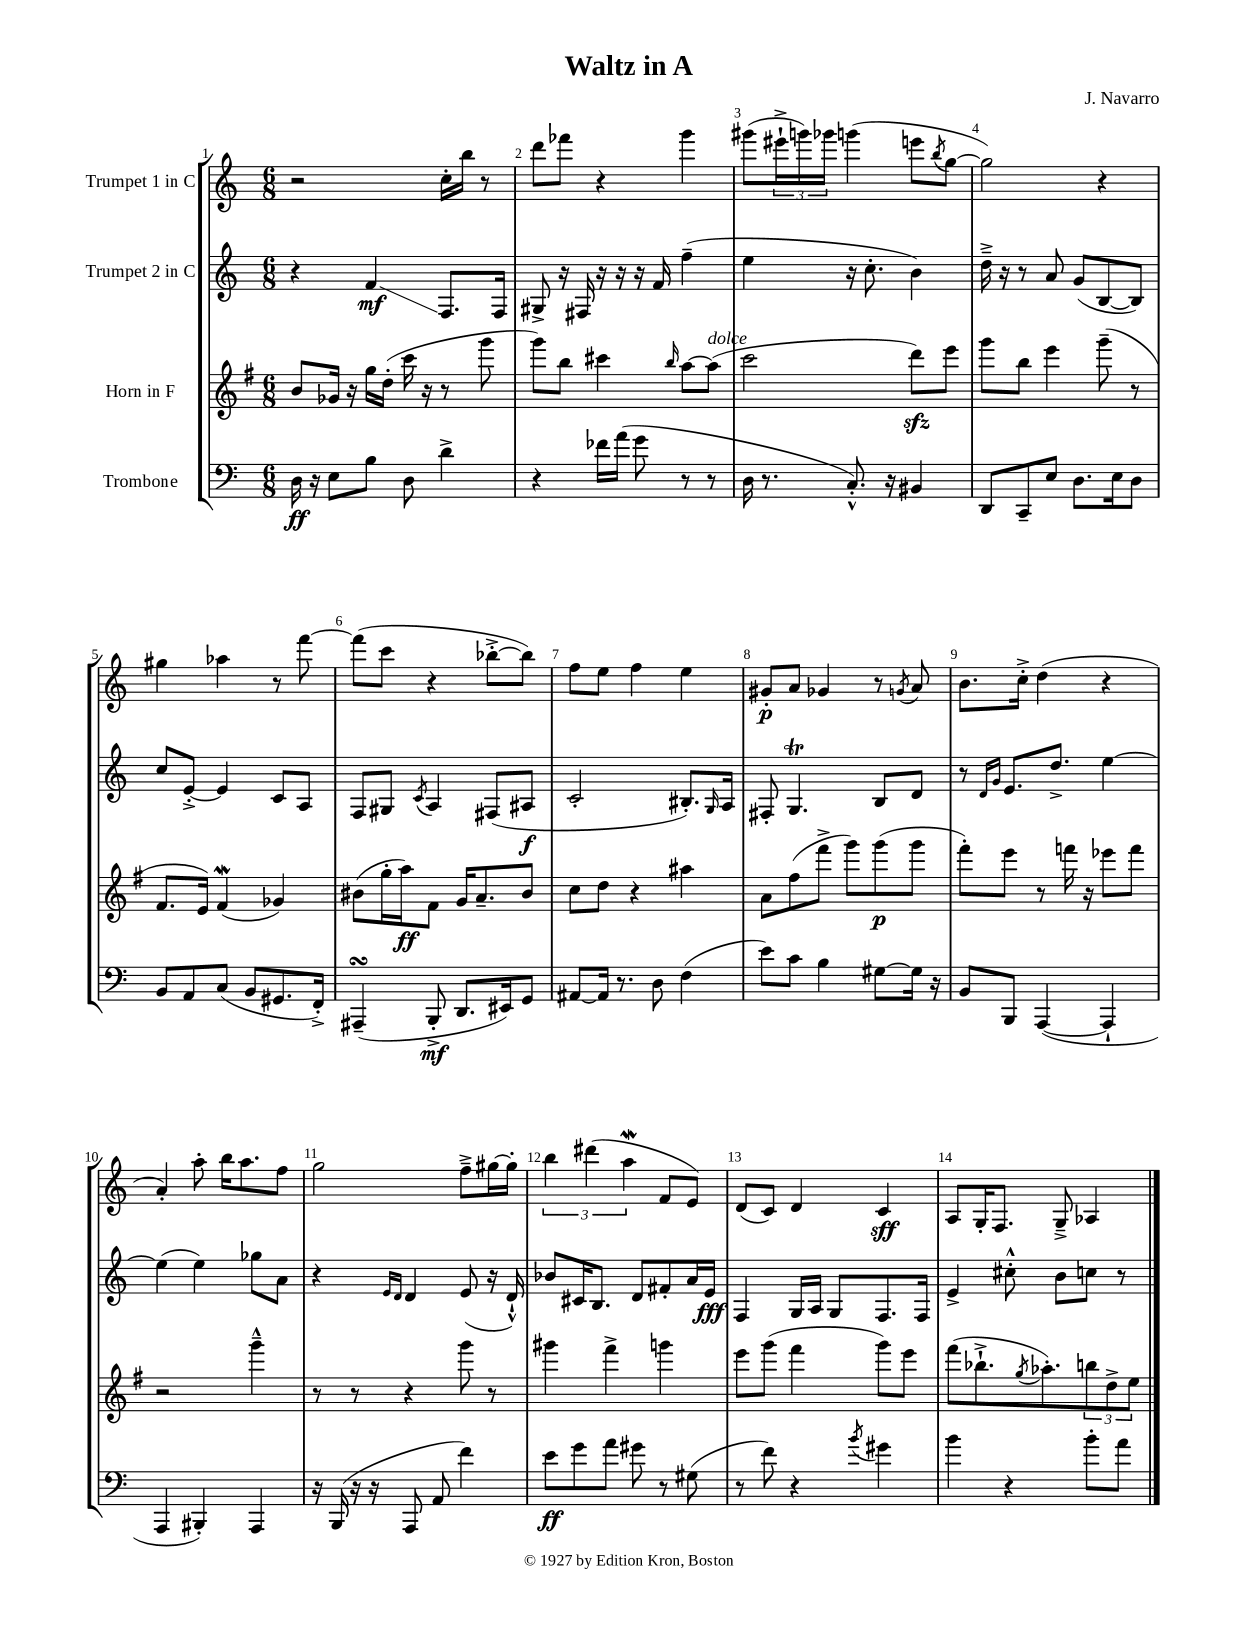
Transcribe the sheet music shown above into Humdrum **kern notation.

**kern	**kern	**kern	**kern
*staff4	*staff3	*staff2	*staff1
*clefF4	*clefG2	*clefG2	*clefG2
*k[]	*k[f#]	*k[]	*k[]
*M6/8	*M6/8	*M6/8	*M6/8
16D	8b	4r	2r
16r	.	.	.
8E	16g-	.	.
.	16r	.	.
8B	16gg	4f	.
.	(16dd'	.	.
8D	16ccc	.	.
.	16r	.	.
4d^	8r	8.F	16cc'
.	.	.	16bb
.	8ggg	.	8r
.	.	16F	.
=	=	=	=
4r	8ggg)	8G#^	8ddd
.	8bb	16r	8fff-
.	.	16F#	.
16f-	4ccc#	16r	4r
(16a	.	16r	.
8g	.	16r	.
.	.	16f	.
.	16qqbb	.	.
8r	[8aa	(4ff~	4ggg
8r	(8aa]	.	.
=	=	=	=
16D	2ccc	4ee	(8ggg#
8.r	.	.	.
.	.	.	24eee#`^
.	.	.	24ggg)
.	.	.	24ggg-
8.C'^^)	.	16r	(4ggg
.	.	8.cc'	.
16r	.	.	.
4BB#	8ddd)	4b)	8eee
.	.	.	8qbb
.	8eee	.	[8gg
=	=	=	=
8DD	8ggg	16dd~^	2gg])
.	.	16r	.
8CC~	8bb	8r	.
8E	4eee	8a	.
8.D	.	(8g	.
.	(8ggg~	[8B	4r
16E	.	.	.
8D	8r	8B])	.
=	=	=	=
8BB	8.f#	8cc	4gg#
8AA	.	[8e'^	.
.	16e)	.	.
(8C	(4f#	4e]	4aa-
8BB	.	.	.
8.GG#	4g-)	8c	8r
.	.	8A	[8fff
16FF'^)	.	.	.
=	=	=	=
(4AAA#~	(8b#	8F	(8fff]
.	16gg'	8G#	8ccc
.	16aa)	.	.
.	.	8qc	.
8BBB'^	8f#	4A	4r
8.DD	16g	.	.
.	8.a~	.	.
.	.	(8F#	[8bb-'^
16EE#)	.	.	.
8GG	8b#	8A#	8bb-])
=	=	=	=
[8AA#	8cc	2c'	8ff
16AA#]	8dd	.	8ee
8.r	.	.	.
.	4r	.	4ff
8D	.	.	.
(4F	4aa#	8.B#')	4ee
.	.	16qqG	.
.	.	16A	.
=	=	=	=
8e)	8a	8F#'	8g#'
8c	(8ff#	4.G	8a
4B	8fff#^	.	4g-
.	8ggg)	.	.
[8G#	(8ggg	8B	8r
.	.	.	8qg
16G#]	8ggg	8d	8a
16r	.	.	.
=	=	=	=
8BB	8fff#')	8r	8.b
.	.	16qqd	.
.	.	16qqg	.
8BBB	8eee	8.e	.
.	.	.	16cc'^
([4AAA	8r	.	(4dd
.	.	8.dd^	.
.	16fff	.	.
.	16r	.	.
4AAA`]	8eee-	[4ee	4r
.	8fff	.	.
=	=	=	=
4AAA	2r	(4ee]	4a')
4BBB#')	.	4ee)	8aa'
.	.	.	16bb
.	.	.	8.aa
4AAA	4ggg~^^	8gg-	.
.	.	8a	8ff
=	=	=	=
16r	8r	4r	2gg
(16BBB	.	.	.
16r	8r	.	.
16r	.	.	.
.	.	16qqe	.
.	.	16qqd	.
8AAA	4r	4d	.
8AA	.	.	.
4f)	8ggg	(8e	8ff~^
.	8r	16r	[16gg#
.	.	16d`^^)	16gg#']
=	=	=	=
8e	4ggg#	8b-	6bb
8g	.	16c#	.
.	.	.	(6ddd#
.	.	8.B	.
8a	4fff#^	.	.
.	.	.	6aa
8g#	.	8d	.
8r	4ggg	8f#'	8f
(8G#	.	16a	8e)
.	.	16e	.
=	=	=	=
8r	8eee	4F	(8d
8f)	(8ggg	.	8c)
4r	4fff#	16G	4d
.	.	16A	.
.	.	8G	.
8qb	.	.	.
4g#	8ggg)	8.F	4c
.	8eee	.	.
.	.	16F	.
=	=	=	=
4b	(8fff#	4e^	8A
.	8.bb-`^	.	16G'
.	.	.	8.F
4r	.	8cc#'^^	.
.	8qgg	.	.
.	8.aa-')	.	.
.	.	8b	8G~^
8b'	12bb	8cc	4A-
.	12dd^	.	.
8a	.	8r	.
.	12ee	.	.
==	==	==	==
*-	*-	*-	*-
